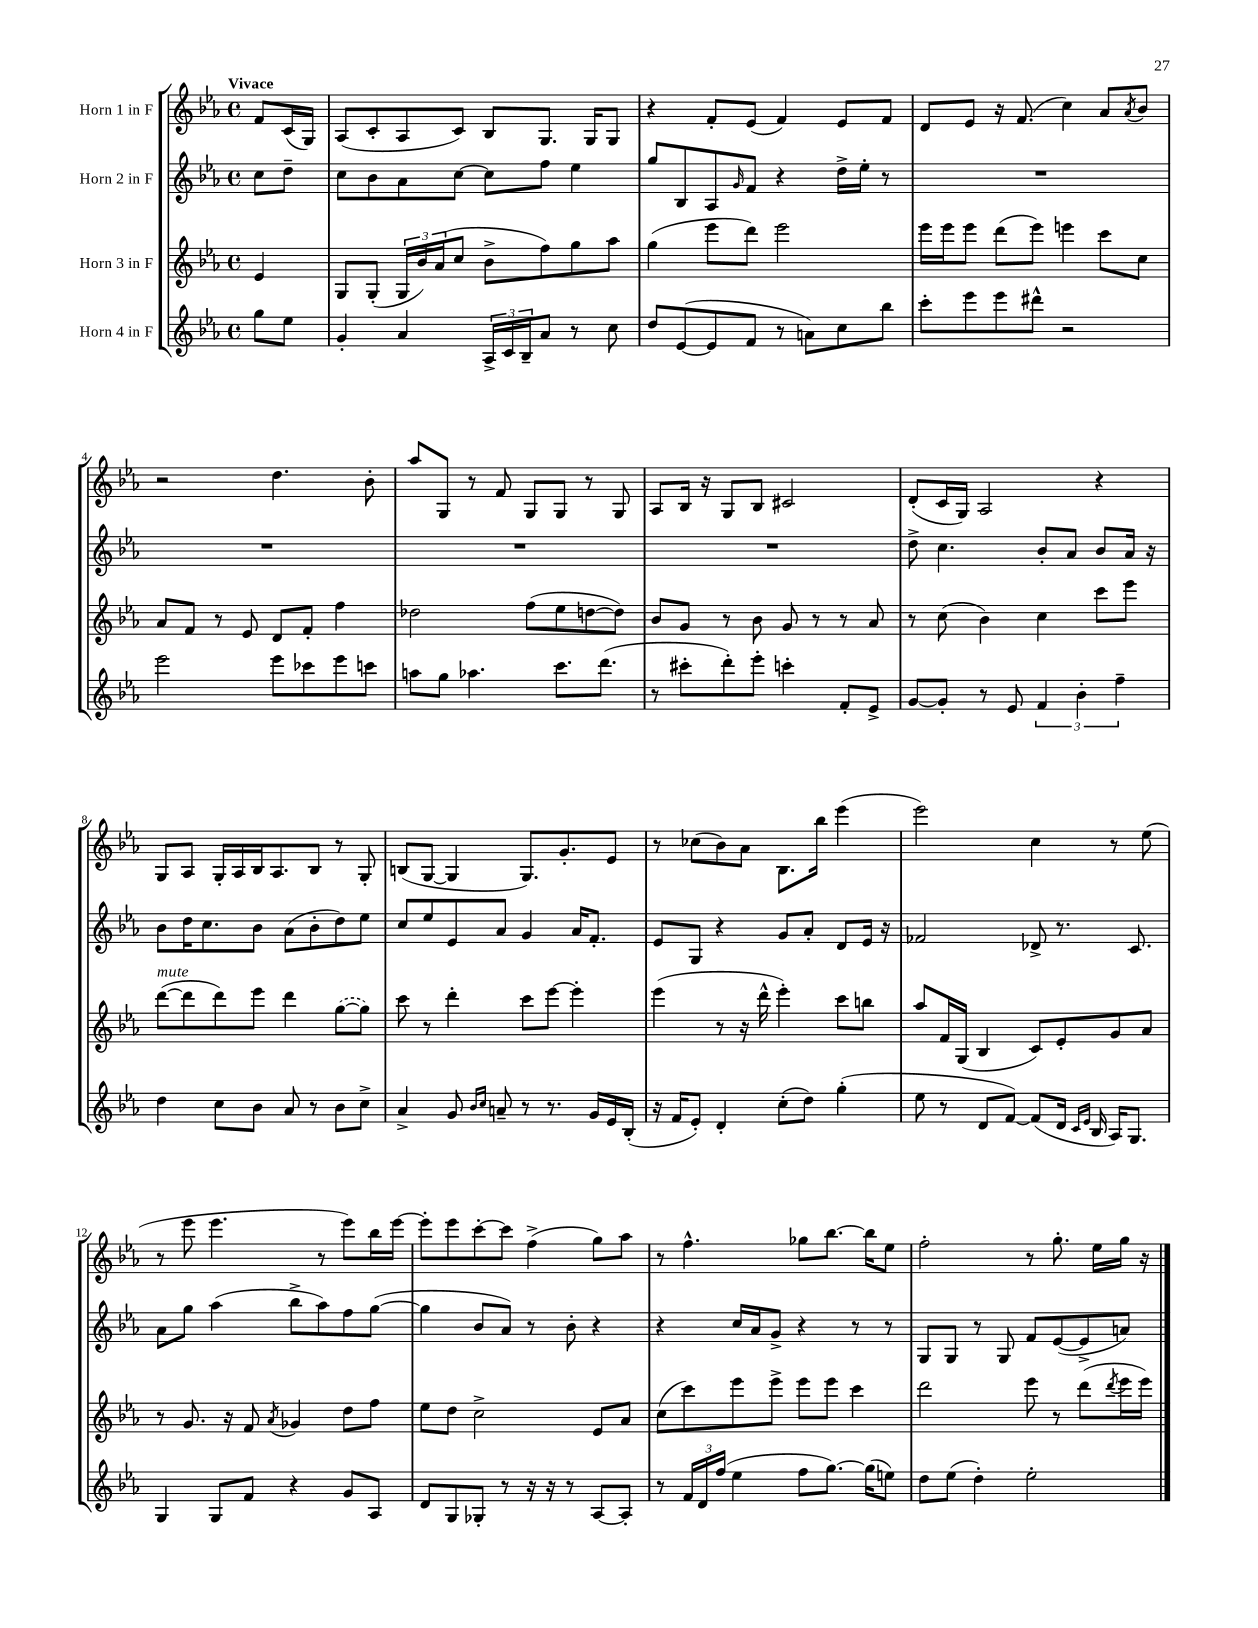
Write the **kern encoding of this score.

**kern	**kern	**kern	**kern
*staff4	*staff3	*staff2	*staff1
*clefG2	*clefG2	*clefG2	*clefG2
*k[b-e-a-]	*k[b-e-a-]	*k[b-e-a-]	*k[b-e-a-]
*M4/4	*M4/4	*M4/4	*M4/4
*met(c)	*met(c)	*met(c)	*met(c)
8gg	4e-	8cc	8f
8ee-	.	8dd~	(16c
.	.	.	16G)
=	=	=	=
4g'	8G	8cc	(8A-
.	(8G'	8b-	8c'
4a-	24G	8a-	8A-
.	24b-)	.	.
.	(24a-	.	.
.	8cc	[8cc	8c)
24A-^	8b-^	8cc]	8B-
24c	.	.	.
24B-~	.	.	.
8a-	8ff)	8ff	8.G
8r	8gg	4ee-	.
.	.	.	16G
8cc	8aa-	.	8G
=	=	=	=
8dd	(4gg	8gg	4r
([8e-	.	8B-	.
8e-]	8eee-	8A-	8f'
.	.	16qqg	.
8f	8ddd)	8f	(8e-
8r	2eee-	4r	4f)
8a)	.	.	.
8cc	.	16dd^	8e-
.	.	16ee-'	.
8bb-	.	8r	8f
=	=	=	=
8ccc'	16eee-	1r	8d
.	16eee-	.	.
8eee-	8eee-	.	8e-
8eee-	(8ddd	.	16r
.	.	.	(8.f
8ddd#^^	8eee-)	.	.
2r	4eee	.	4cc)
.	8ccc	.	8a-
.	.	.	8qa-
.	8cc	.	8b-
=	=	=	=
2eee-	8a-	1r	2r
.	8f	.	.
.	8r	.	.
.	8e-	.	.
8eee-	8d	.	4.dd
8ccc-	8f'	.	.
8eee-	4ff	.	.
8ccc	.	.	8b-'
=	=	=	=
8aa	2dd-	1r	8aa-
8gg	.	.	8G
4.aa-	.	.	8r
.	.	.	8f
.	(8ff	.	8G
8.ccc	8ee-	.	8G
.	[8dd	.	8r
(8.ddd	.	.	.
.	8dd])	.	8G
=	=	=	=
8r	8b-	1r	8A-
8ccc#'	8g	.	16B-
.	.	.	16r
8ddd')	8r	.	8G
8eee-'	8b-	.	8B-
4ccc'	8g	.	2c#
.	8r	.	.
8f'	8r	.	.
8e-^	8a-	.	.
=	=	=	=
[8g	8r	8dd^	(8d'
8g']	(8cc	4.cc	16c
.	.	.	16G)
8r	4b-)	.	2A-
8e-	.	.	.
6f	4cc	8b-'	.
.	.	8a-	.
6b-'	.	.	.
.	8ccc	8b-	4r
6ff~	.	.	.
.	8eee-	16a-	.
.	.	16r	.
=	=	=	=
4dd	([8ddd	8b-	8G
.	8ddd]	16dd	8A-
.	.	8.cc	.
8cc	8ddd)	.	16G'
.	.	.	16A-
8b-	8eee-	8b-	16B-
.	.	.	8.A-
8a-	4ddd	(8a-	.
8r	.	8b-'	8B-
8b-	([8gg	8dd)	8r
8cc^	8gg])	8ee-	8G'
=	=	=	=
4a-^	8ccc	8cc	(8B
.	8r	8ee-	[8G
8g	4ddd'	8e-	4G]
16qqb-	.	.	.
16qqcc	.	.	.
8a~	.	8a-	.
8r	8ccc	4g	8.G)
8.r	[8eee-	.	.
.	.	.	8.g'
.	4eee-']	16a-	.
16g	.	8.f'	.
16e-	.	.	8e-
(16B-'	.	.	.
=	=	=	=
16r	(4eee-	8e-	8r
16f	.	.	.
8e-')	.	8G	(8cc-
4d'	8r	4r	8b-)
.	16r	.	8a-
.	16ddd^^	.	.
(8cc'	4eee-')	8g	8.B-
8dd)	.	8a-'	.
.	.	.	16bb-
(4gg'	8ccc	8d	(4eee-
.	8bb	16e-	.
.	.	16r	.
=	=	=	=
8ee-	8aa-	2f-	2eee-)
8r	16f	.	.
.	(16G	.	.
8d	4B-	.	.
[8f)	.	.	.
(8f]	8c)	8d-^	4cc
16d	8e-'	8.r	.
16qqc	.	.	.
16qqe-	.	.	.
16B-	.	.	.
16A-)	8g	.	8r
8.G	.	8.c	.
.	8a-	.	(8ee-
=	=	=	=
4G	8r	8a-	8r
.	8.g	8gg	8eee-
8G	.	(4aa-	4.eee-
.	16r	.	.
8f	8f	.	.
.	8qa-	.	.
4r	4g-	8bb-^	.
.	.	8aa-)	8r
8g	8dd	8ff	8eee-)
8A-	8ff	([8gg	16bb-
.	.	.	[16eee-
=	=	=	=
8d	8ee-	4gg]	8eee-']
8G	8dd	.	8eee-
8G-'	2cc^	8b-	[8ccc'
8r	.	8a-)	8ccc]
16r	.	8r	(4ff^
16r	.	.	.
8r	.	8b-'	.
[8A-	8e-	4r	8gg)
8A-']	8a-	.	8aa-
=	=	=	=
8r	(8cc	4r	8r
24f	8ccc)	.	4.ff^^
24d	.	.	.
(24ff	.	.	.
4ee-	8eee-	16cc	.
.	.	16a-	.
.	8eee-^	8g^	.
8ff	8eee-	4r	8gg-
[8.gg)	8eee-	.	[8.bb-
.	4ccc	8r	.
(16gg]	.	.	16bb-]
8ee)	.	8r	8ee-
=	=	=	=
8dd	2ddd	8G	2ff'
(8ee-	.	8G	.
4dd')	.	8r	.
.	.	8G	.
2ee-'	8eee-	8f	8r
.	8r	([8e-	8.gg'
.	(8ddd	8e-^]	.
.	.	.	16ee-
.	8qddd	.	.
.	16eee-	8a)	16gg
.	16eee-)	.	16r
==	==	==	==
*-	*-	*-	*-
